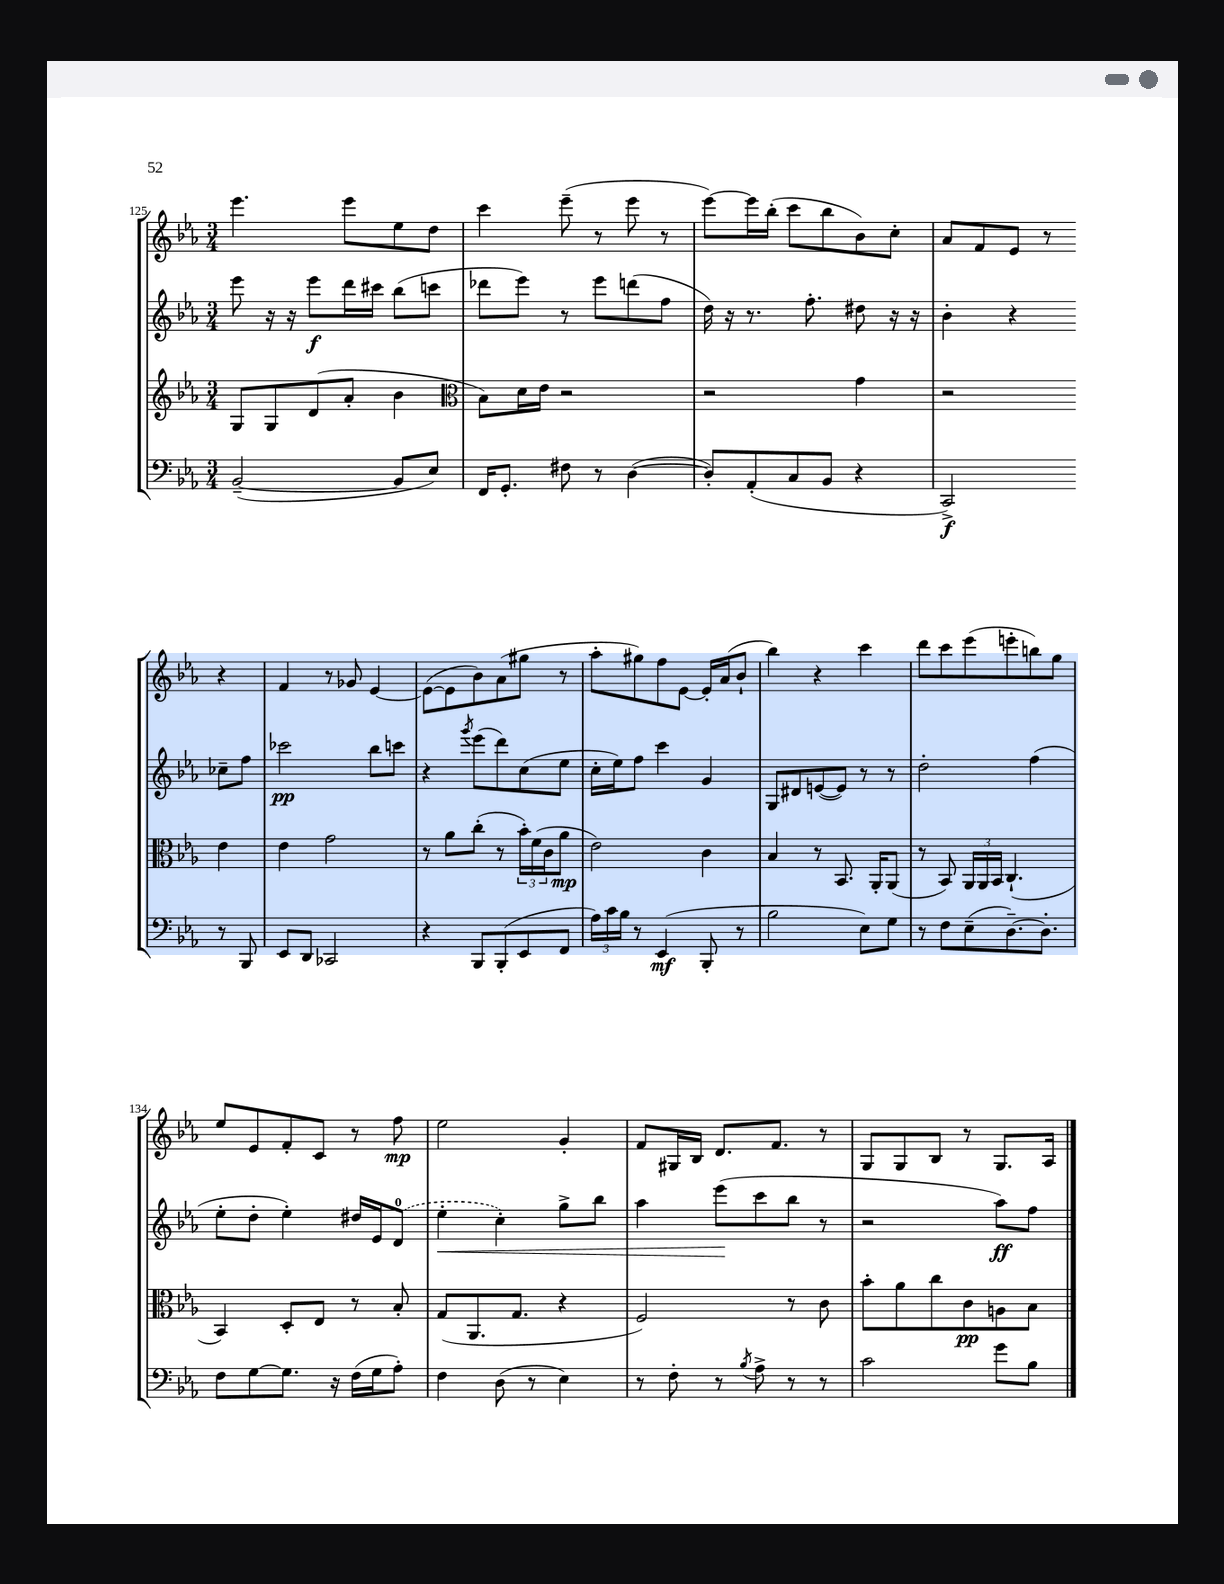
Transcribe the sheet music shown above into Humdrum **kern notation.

**kern	**kern	**kern	**kern
*staff4	*staff3	*staff2	*staff1
*clefF4	*clefG2	*clefG2	*clefG2
*k[b-e-a-]	*k[b-e-a-]	*k[b-e-a-]	*k[b-e-a-]
*M3/4	*M3/4	*M3/4	*M3/4
([2BB-~/	8G/L	8eee-\	4.eee-\
.	8G/	16r	.
.	.	16r	.
.	(8d/	8eee-\L	.
.	8a-'/J	16ddd\L	8eee-\L
.	.	16ccc#\JJ	.
8BB-/]L	4b-\	(8bb-\L	8ee-\
8E-/J)	.	8ccc\J	8dd\J
=	=	=	=
*	*clefC3	*	*
16FF/LK	8B-\L)	8ddd-\L	4ccc\
8.GG'/J	.	.	.
.	16d\L	8eee-\J)	.
.	16e-\JJ	.	.
8F#\	2r	8r	(8eee-~\
8r	.	8eee-\L	8r
([4D\	.	(8ddd\	8eee-\
.	.	8ff\J	8r
=	=	=	=
8D'/]L)	2r	16dd\)	[8eee-\L)
.	.	16r	.
(8AA-'/	.	8.r	16eee-\]L
.	.	.	(16bb-'\JJ
8C/	.	.	8ccc\L
.	.	8.ff'\	.
8BB-/J	.	.	8bb-\
4r	4g\	8dd#\	8b-\)
.	.	16r	8cc'\J
.	.	16r	.
=	=	=	=
2CC^/)	2r	4b-'\	8a-/L
.	.	.	8f/
.	.	4r	8e-/J
.	.	.	8r
8r	4e-\	8cc-~\L	4r
8BBB-/	.	8ff\J	.
=	=	=	=
8EE-/L	4e-\	2ccc-\	4f/
8DD/J	.	.	.
2CC-/	2g\	.	8r
.	.	.	8g-/
.	.	8bb-\L	[4e-/
.	.	8ccc\J	.
=	=	=	=
4r	8r	4r	(8e-\_L
.	8a-\L	.	8e-\]
.	.	8qggg/	.
8BBB-/L	(8cc'\J	(8eee-\L	8b-\)
(8BBB-'/	8r	8ddd\)	(8a-\
8EE-/	24b-'\LL)	(8cc\	8gg#\J
.	(24f\	.	.
.	24c\J	.	.
8FF/J	8a-\J	8ee-\J	8r
=	=	=	=
24A-\LL)	2e-\)	16cc'\LL	8aa-'\L
24c\	.	.	.
.	.	16ee-\J)	.
24B-\JJ	.	.	.
8r	.	8ff\J	8gg#\)
(4EE-/	.	4ccc\	8ff\
.	.	.	[8e-\J
8BBB-'/	4c\	4g/	16e-'/]LL
.	.	.	(16a-/J
8r	.	.	8b-`/J
=	=	=	=
2B-\	4B-/	8G/L	4bb-\)
.	.	8d#/	.
.	8r	([8e/	4r
.	8.BB-/	8e/]J)	.
8E-\L)	.	8r	4ccc\
.	16AA-'/LK	.	.
8G\J	(8AA-/J	8r	.
=	=	=	=
8r	8r	2dd'\	8ddd\L
8F\L	8BB-/)	.	8ccc\
(8E-~\	24AA-/LL	.	(8eee-\
.	24AA-/	.	.
.	24BB-/JJ	.	.
[8.D~\)	(4.C`/	.	8eee'\
.	.	(4ff\	8bb\)
8.D'\]J	.	.	.
.	.	.	8gg\J
=	=	=	=
8F\L	4BB-/)	8ee-'\L	8ee-/L
[8G\	.	8dd'\J	8e-/
8.G\]J	8D'/L	4ee-'\)	8f'/
.	8E-/J	.	8c/J
16r	.	.	.
(16F\LL	8r	16dd#/LL	8r
16G\J	.	16e-/J	.
8A-'\J)	8B-'/	(8d/J	8ff\
=	=	=	=
4F\	(8G/L	4ee-'\	2ee-\
.	8.AA-/	.	.
(8D\	.	4cc'\)	.
.	8.G/J	.	.
8r	.	.	.
4E-\)	4r	8gg^\L	4g'/
.	.	8bb-\J	.
=	=	=	=
8r	2F/)	4aa-\	8f/L
8F'\	.	.	16G#/L
.	.	.	16B-/JJ
8r	.	(8eee-\L	8.d/L
8qB-/	.	.	.
8A-^\	.	8ccc\	.
.	.	.	8.f/J
8r	8r	8bb-\J	.
8r	8c\	8r	8r
=	=	=	=
2c\	8b-'\L	2r	8G/L
.	8a-\	.	8G/
.	8cc\	.	8B-/J
.	8c\	.	8r
8g\L	8A\	8aa-\L)	8.G/L
8B-\J	8B-\J	8ff\J	.
.	.	.	16A-/Jk
==	==	==	==
*-	*-	*-	*-
